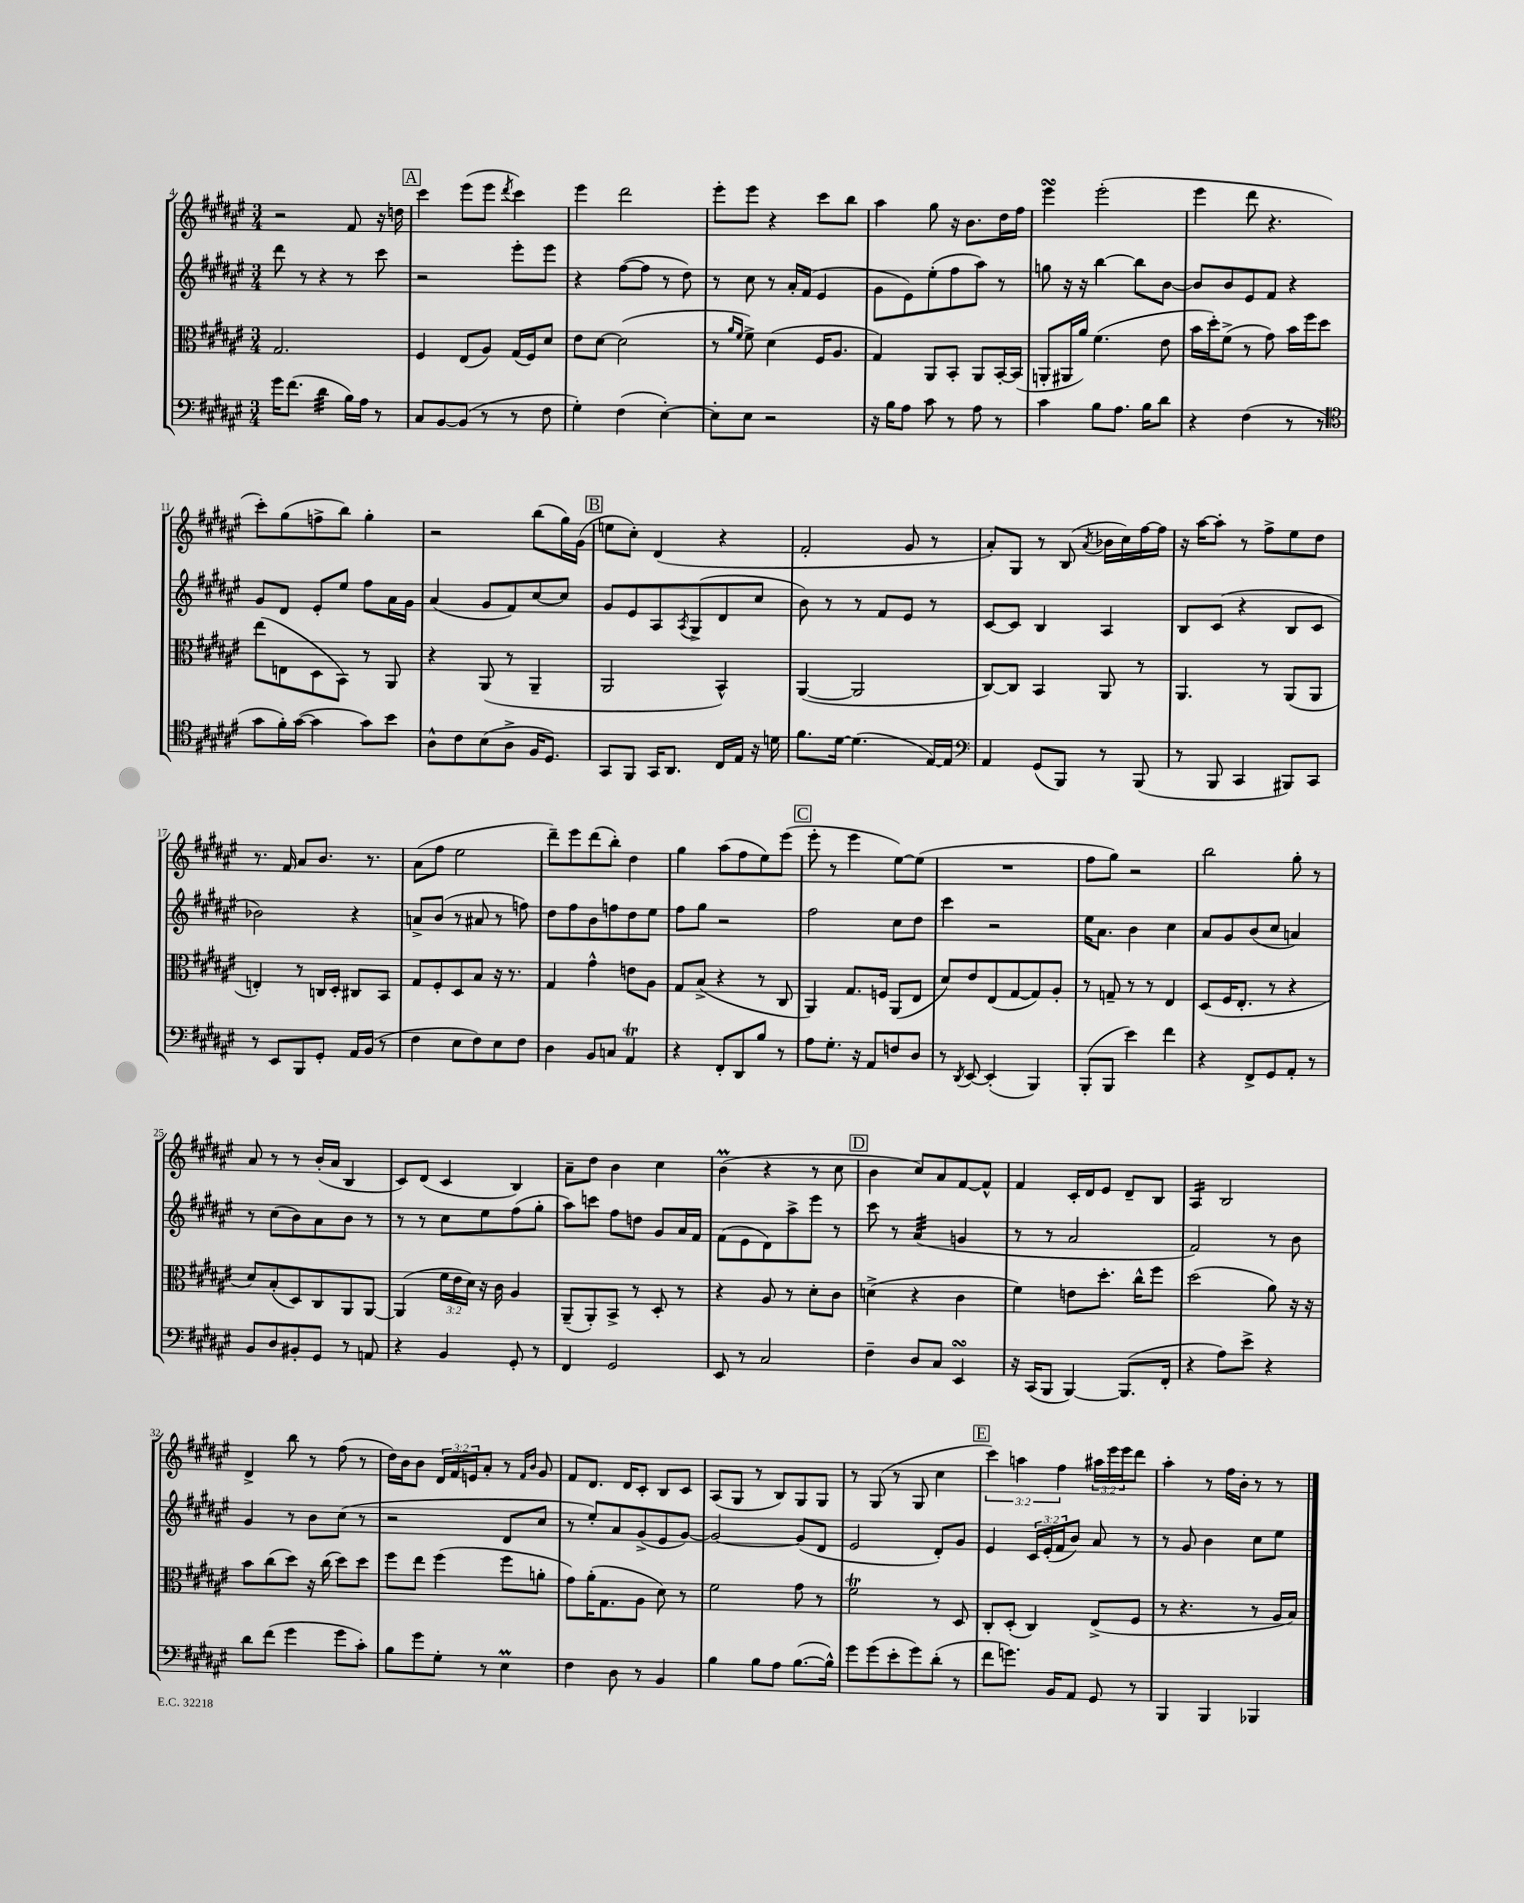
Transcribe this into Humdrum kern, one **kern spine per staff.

**kern	**kern	**kern	**kern
*staff4	*staff3	*staff2	*staff1
*clefF4	*clefC3	*clefG2	*clefG2
*k[f#c#g#d#a#e#]	*k[f#c#g#d#a#e#]	*k[f#c#g#d#a#e#]	*k[f#c#g#d#a#e#]
*M3/4	*M3/4	*M3/4	*M3/4
16g#	2.G#	8ddd#	2r
(8.f#	.	.	.
.	.	8r	.
4d#	.	4r	.
16B)	.	8r	8f#
16A#	.	.	.
8r	.	8ccc#	16r
.	.	.	16dd
=	=	=	=
8C#	4F#	2r	4ccc#
[8BB	.	.	.
(8BB]	(8E#	.	(8eee#
8r	8A#)	.	8eee#
.	.	.	8qddd#
8r	(16G#	8eee#'	4ccc#)
.	16F#)	.	.
8F#	8d#	8eee#	.
=	=	=	=
4G#')	8e#	4r	4eee#
.	[8d#	.	.
(4F#	(2d#]	([8ff#	2ddd#
.	.	8ff#]	.
[4E#')	.	8r	.
.	.	8dd#)	.
=	=	=	=
8E#']	8r	8r	8eee#'
.	16qqa#	.	.
.	16qqf#	.	.
8E#	8f#^)	8cc#	8eee#
2r	(4d#	8r	4r
.	.	16a#'	.
.	.	(16f#	.
.	16F#	4e#	8ccc#
.	8.A#	.	.
.	.	.	8bb
=	=	=	=
16r	4G#)	8g#	4aa#
16B	.	.	.
8A#	.	8e#)	.
8c#	8AA#	(8ee#'	8gg#
8r	8BB'	8ff#	16r
.	.	.	8.b
8A#	8AA#	8aa#)	.
8r	[16BB'	8r	16dd#
.	(16BB]	.	16ff#
=	=	=	=
4c#	8AA'	8gg	4eee#
.	16AA#	16r	.
.	16a#)	16r	.
8B	(4.f#	[4bb	(2eee#'
8.A#	.	.	.
.	.	8bb]	.
16B	.	.	.
8d#	8e#	[8b	.
=	=	=	=
4r	16b	8b]	4eee#
.	16dd#')	.	.
.	(8f#^	8b	.
(4F#	8r	8e#	8ddd#
.	8g#)	8f#	4.r
8r	16b	4r	.
.	16ff#	.	.
8r	8dd#	.	.
=	=	=	=
*clefC4	*	*	*
8g#	(8ee#	8g#	8ccc#')
16f#')	8E	8d#	(8gg#
([16g#	.	.	.
4g#]	8D#	8e#'	8ff^
.	8BB)	8ee#	8bb)
8g#)	8r	8ff#	4gg#'
8b	8AA#	16a#	.
.	.	16g#	.
=	=	=	=
8A#^^	4r	(4a#	2r
8c#	.	.	.
(8B	(8AA#	8g#	.
8A#^	8r	8f#)	.
16F#	4AA#~	[8cc#	(8bb
8.D#)	.	.	.
.	.	8cc#]	16gg#)
.	.	.	(16g#
=	=	=	=
8GG#	2AA#	8g#	8ee
8FF#	.	8e#	8cc#')
16GG#	.	8A#	(4d#
8.AA#	.	.	.
.	.	8qA#	.
.	.	(8G#^	.
16C#	4BB^^)	8d#	4r
16E#	.	.	.
16r	.	8cc#	.
16d	.	.	.
=	=	=	=
8.f#	([4AA#	8b)	2f#'
.	.	8r	.
[16d#	.	.	.
(4.d#]	2AA#]	8r	.
.	.	8f#	.
.	.	8e#	8g#
[16E#)	.	8r	8r
16E#]	.	.	.
=	=	=	=
*clefF4	*	*	*
4AA#	[8C#)	[8c#	8a#')
.	8C#]	8c#]	8G#
(8GG#	4BB	4B	8r
8BBB)	.	.	(8B
.	.	.	8qa#
8r	8AA#	4A#	16b-
.	.	.	16cc#)
(8BBB	8r	.	[16ff#
.	.	.	16ff#]
=	=	=	=
8r	4.AA#	8B	16r
.	.	.	[16aa#
8BBB	.	(8c#	8aa#']
4CC#	.	4r	8r
.	8r	.	8ff#^
8BBB#)	(8AA#	8B	8ee#
8CC#	8AA#	8c#	8dd#
=	=	=	=
8r	4E')	2b-)	8.r
8EE#	.	.	.
.	.	.	16f#
8BBB	8r	.	8a#
8GG#'	16C	.	8.b
.	16D#'	.	.
16AA#	8C#	4r	.
(16BB	.	.	8.r
8r	8BB	.	.
=	=	=	=
4F#	8G#	8a^	(8a#
.	8F#'	(8b	8ff#
8E#	8D#	8r	2ee#
8F#)	8B	8a#	.
8E#	16r	8r	.
.	8.r	.	.
8F#	.	8ff)	.
=	=	=	=
4D#	4G#	8dd#	8ddd#~)
.	.	8ff#	8eee#
8BB	4g#^^	8b	(8ddd#
8C	.	8ff	8bb')
4AA#	8e	8dd#	4dd#
.	8A#	8ee#	.
=	=	=	=
4r	8G#	8ff#	4gg#
.	(8B^	8gg#	.
8FF#'	4r	2r	(8aa#
8DD#	.	.	8ff#
8B	8r	.	8ee#)
8r	8C#	.	(8eee#
=	=	=	=
8A#	4AA#)	2ff#	8eee#'
8.G#'	.	.	8r
.	8.G#	.	4eee#
16r	.	.	.
8AA#	.	.	.
.	16F	.	.
8F	(8AA#	8cc#	[8ee#)
8D#	8E#	8dd#	(8ee#]
=	=	=	=
8r	8d#)	4ccc#	2.r
8qDD#	.	.	.
[8EE#	8e#	.	.
(4EE#']	(8E#	2r	.
.	[8G#	.	.
4BBB)	8G#])	.	.
.	8A#'	.	.
=	=	=	=
(8BBB'	8r	16ee#	8ff#
.	.	8.a#	.
8BBB	8G~	.	8gg#)
4e#)	8r	4b	2r
.	8r	.	.
4f#	4E#	4cc#	.
=	=	=	=
4r	(8D#	8a#	2bb
.	16F#	8g#	.
.	8.E#'	.	.
8FF#^	.	(8b	.
8GG#	8r	8cc#	.
8AA#'	4r	4a)	8gg#'
8r	.	.	8r
=	=	=	=
8BB	8d#)	8r	8a#
8D#	(8B'	(8cc#	8r
8BB#'	8D#)	8b)	8r
8GG#	8C#	8a#	(16b'
.	.	.	16a#
8r	8AA#	8b	4B
8AA	[8AA#	8r	.
=	=	=	=
4r	(4AA#]	8r	8c#)
.	.	8r	(8d#
4BB	24f#	8cc#	4c#
.	24e#	.	.
.	24d#)	.	.
.	16r	8ee#	.
.	16c#	.	.
8GG#'	4A#	(8ff#	4B)
8r	.	8gg#'	.
=	=	=	=
4FF#	(8AA#~	8aa#)	8a#~
.	8AA#')	8ccc	8dd#
2GG#	8BB^	8ff#	4b
.	8r	8dd	.
.	8D#'	8g#	4cc#
.	8r	16a#	.
.	.	16f#	.
=	=	=	=
8EE#	4r	(8f#	(4b
8r	.	8e#	.
2C#	8A#	8d#)	4r
.	8r	8aa#^	.
.	8d#'	8eee#	8r
.	8c#	8r	8cc#
=	=	=	=
4F#~	(4d^	8ccc#	4b
.	.	8r	.
8D#	4r	(4a#	8cc#)
8C#	.	.	8a#
4EE#	4c#	4g	[8f#
.	.	.	8f#^^]
=	=	=	=
16r	4f#)	8r	4f#
(16CC#	.	.	.
8BBB	.	8r	.
[4BBB)	8e	2a#	16c#'
.	.	.	16d#
.	8.dd#'	.	8e#
(8.BBB]	.	.	8d#~
.	16cc#^^	.	.
.	8ff#	.	8B
16FF#'	.	.	.
=	=	=	=
4r	(2dd#	2f#)	4A#
8A#)	.	.	2B
8e#^	.	.	.
4r	8a#)	8r	.
.	16r	8b	.
.	16r	.	.
=	=	=	=
8d#	8b	4g#	4d#^
(8f#	(8cc#	.	.
4g#	8dd#)	8r	8bb
.	16r	8b	8r
.	(16cc#	.	.
8g#	8dd#)	(8cc#	(8ff#
8c#')	8dd#	8r	8r
=	=	=	=
8B	8ff#	2r	16dd#)
.	.	.	16b
8g#	8ee#	.	8b
8G#'	(4ff#	.	24d#
.	.	.	24f#
.	.	.	24e
8r	.	.	8a#'
4E#	8ff#	8d#	8r
.	.	.	16qqf#
.	.	.	16qqb
.	8a'	8cc#	8g#
=	=	=	=
4F#	8g#)	8r	8f#
.	(16a#'	8ee#')	8.d#
.	8.G#	.	.
8D#	.	8a#	.
.	.	.	16d#
8r	8A#	(8g#^	8c#'
4BB	8d#)	8e#	8B
.	8r	[8g#)	8c#
=	=	=	=
4B	2f#	2g#_	(8A#
.	.	.	8G#
8B	.	.	8r
8A#	.	.	8B)
([8.B	8g#	(8g#]	8G#
.	8r	8d#	8G#
16B^^])	.	.	.
=	=	=	=
8g#	2f#	2e#	8r
(8g#	.	.	(8G#
8e#'	.	.	8r
8g#)	.	.	8G#
(8d#'	8r	8d#')	4cc#
8r	8D#	8g#	.
=	=	=	=
8f#	8C#'	4e#	6ccc#)
8.g)	(8D#'	.	.
.	.	.	6aa
.	4C#)	24c#	.
.	.	(24e#'	.
16BB	.	.	.
.	.	24f#	6ff#
8AA#	.	8b)	.
8GG#	(8E#^	8a#	24aa#
.	.	.	24eee#
.	.	.	24eee#
8r	8F#	8r	8ddd#
=	=	=	=
4BBB	8r	8r	4aa#'
.	4.r	8g#	.
4BBB	.	4b	8r
.	.	.	16ff#
.	.	.	16b'
4BBB-	8r	8cc#	8r
.	16A#	8ee#	8r
.	16B)	.	.
==	==	==	==
*-	*-	*-	*-
